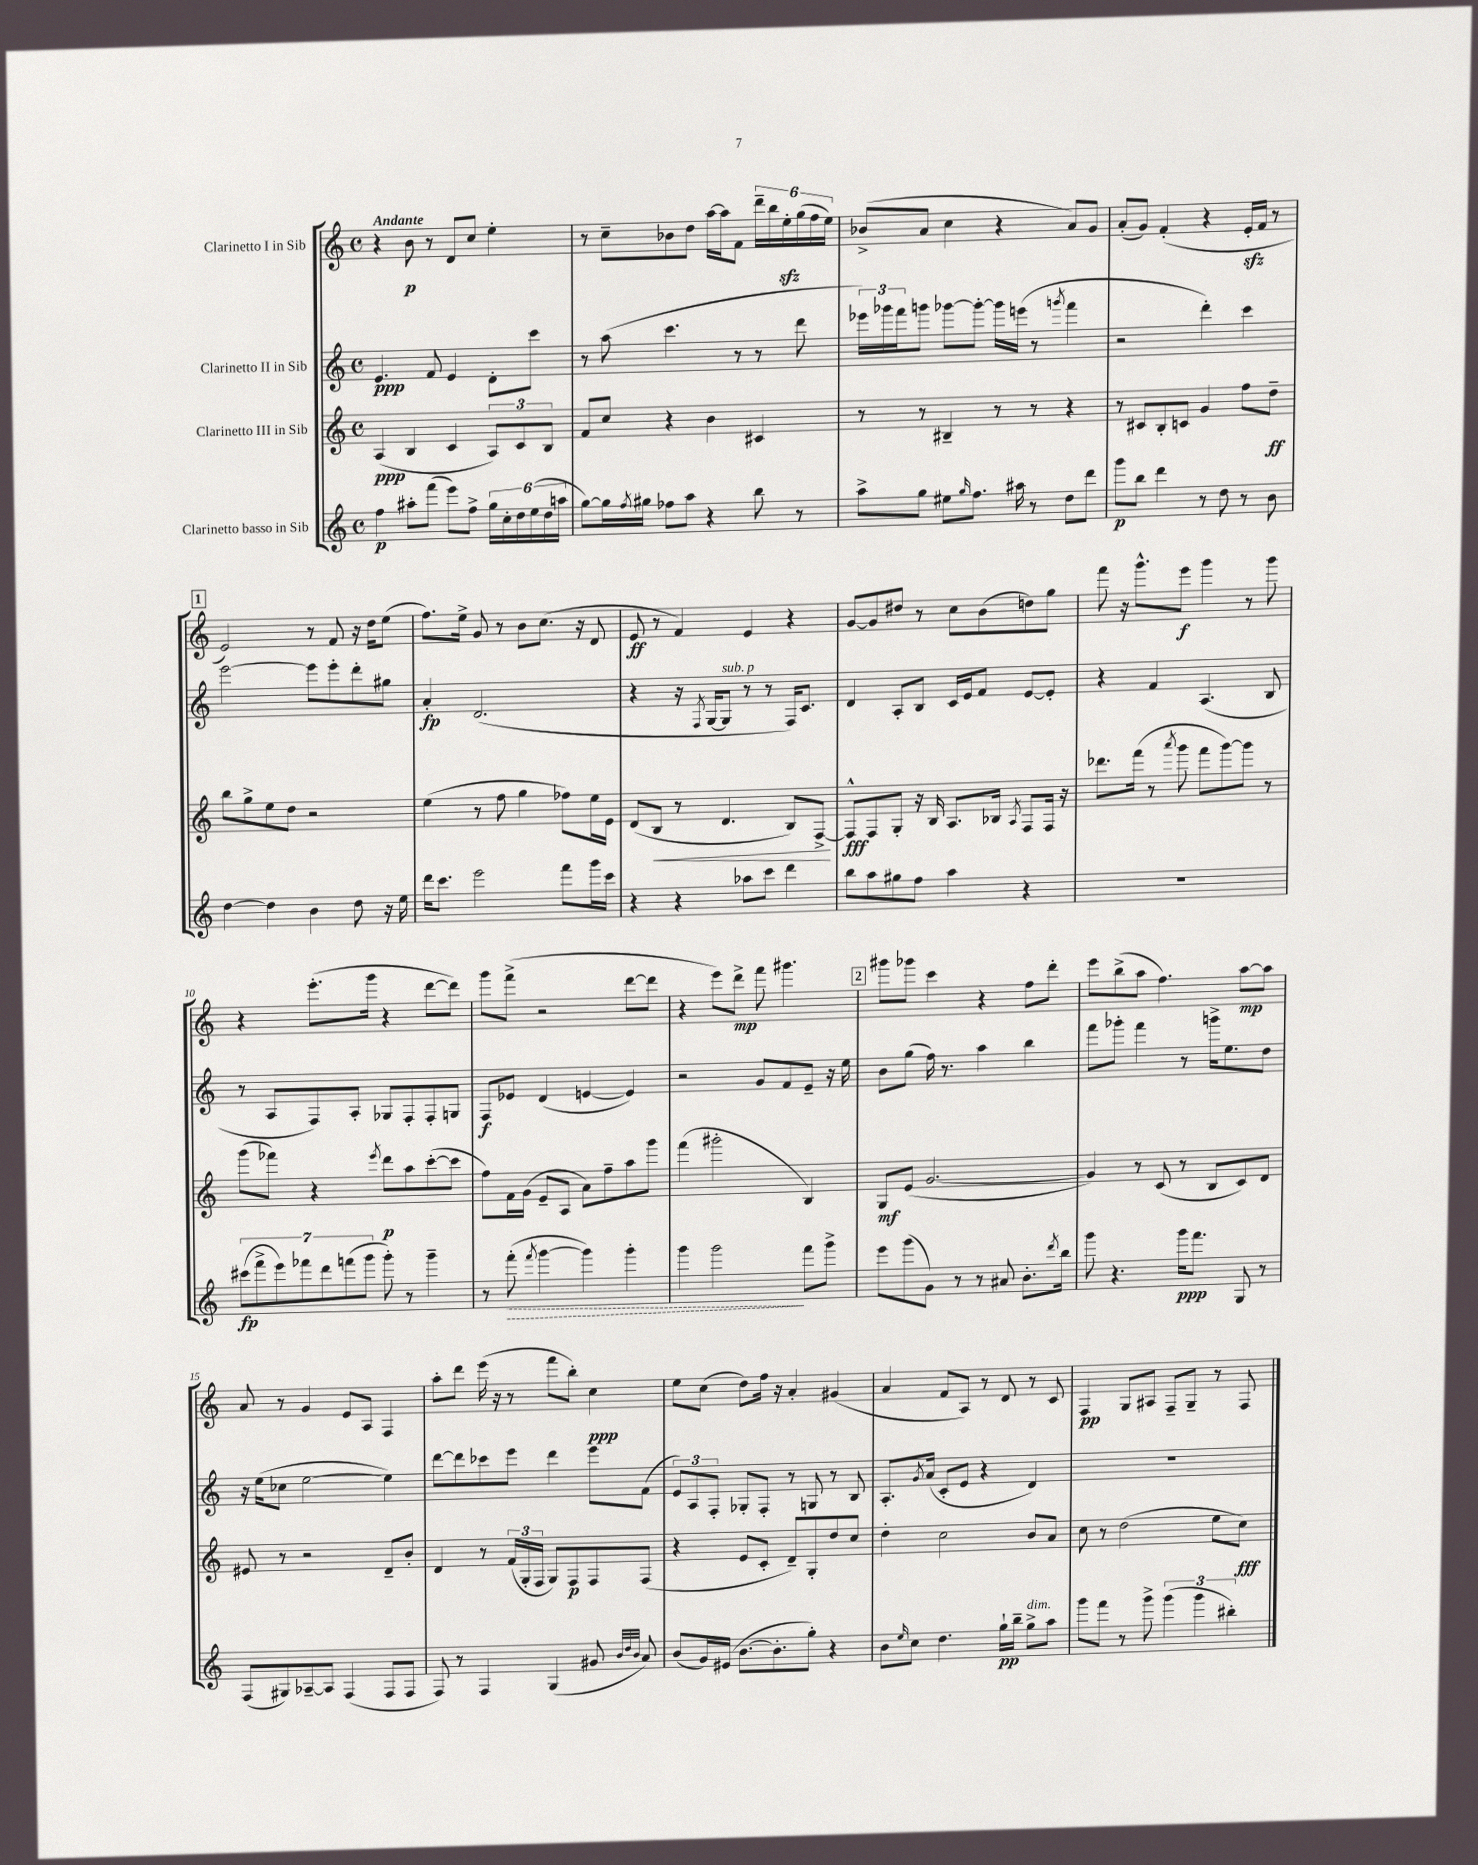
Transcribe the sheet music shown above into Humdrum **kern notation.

**kern	**kern	**kern	**kern
*staff4	*staff3	*staff2	*staff1
*clefG2	*clefG2	*clefG2	*clefG2
*k[]	*k[]	*k[]	*k[]
*M4/4	*M4/4	*M4/4	*M4/4
*met(c)	*met(c)	*met(c)	*met(c)
4ff	(4A	4.e	4r
8aa#'	4B	.	8b
(8fff	.	8f	8r
8eee)	4c	4e	8d
8ff^	.	.	8cc
24gg	12A)	8d'	4ee'
24cc'	.	.	.
24dd	12c	.	.
(24ee	.	8ccc	.
24dd	12B	.	.
24aa	.	.	.
=	=	=	=
[8gg)	8f	8r	8r
16gg]	8cc	(8aa	8cc~
8qff	.	.	.
16gg#	.	.	.
8ff-	4r	4.ccc	8b-
8aa	.	.	8dd
4r	4b	.	[16aa
.	.	.	16aa]
.	.	8r	8f
8bb	4c#	8r	24ddd~
.	.	.	24bb
.	.	.	24ee'
8r	.	8ddd	(24gg
.	.	.	24ff
.	.	.	24ee)
=	=	=	=
8aa^	8r	24eee-)	(8b-^
.	.	24ggg-	.
.	.	24fff	.
8gg	8r	8ggg	8a
8ee#	4B#~	[8ggg-	4cc
16qqgg	.	.	.
8.ff	.	8ggg-'_	.
.	8r	16ggg-]	4r
16aa#	.	(16eee	.
8r	8r	8r	.
.	.	8qggg	.
8dd	4r	4fff	8a)
8ddd	.	.	8g
=	=	=	=
8ggg	8r	2r	(8a'
8bb	8c#	.	8g)
4ddd	8B'	.	(4f'
.	8c	.	.
8r	4g	4ddd')	4r
8dd	.	.	.
8r	8ff	4ccc	16e'
.	.	.	16f
8b	8dd~	.	8r
=	=	=	=
[4dd	8bb	[2eee	2e)
.	8gg^	.	.
4dd]	8ee	.	.
.	8dd	.	.
4b	2r	8eee]	8r
.	.	8eee'	8f
8dd	.	8ddd'	16r
.	.	.	16dd
16r	.	8gg#	(8ee
16ee	.	.	.
=	=	=	=
16ddd	(4ee	4a'	8.ff)
8.ccc	.	.	.
.	.	.	16ee^
2eee	8r	(2.d	8g
.	8ff	.	8r
.	4gg	.	8b
.	.	.	(8.cc
8fff	8ff-)	.	.
.	.	.	16r
16ggg	16ee	.	8d
16ccc	16e	.	.
=	=	=	=
4r	(8d	4r	8e
.	8B	.	8r
4r	8r	16r	4f)
.	.	8qF	.
.	.	[16G	.
.	4.d	8G]	.
8aa-	.	8r	4e
8ccc	.	8r	.
4ddd	8B)	16F)	4r
.	.	8.c	.
.	[8F^	.	.
=	=	=	=
8bb	8F^^]	4d	[8g
8aa	8F	.	8g]
8gg#	8G'	8A'	8dd#
8ff	16r	8B	8r
.	16B	.	.
4aa	8.A	16c	8cc
.	.	16e	.
.	.	8f	(8b
.	16B-	.	.
.	8qA	.	.
4r	8F	[8e	8dd)
.	16F	8e']	8gg
.	16r	.	.
=	=	=	=
1r	8.ddd-	4r	8fff
.	.	.	16r
.	(16fff	.	8.ggg^^
.	8r	4f	.
.	8qaaa	.	.
.	8ggg	.	8eee
.	8fff	(4.A	4ggg
.	[8ggg)	.	.
.	8ggg]	.	8r
.	8r	8B	8ggg
=	=	=	=
(14ccc#	(8ggg	8r	4r
14fff^	.	.	.
.	8fff-)	8A	.
14eee)	.	.	.
14fff-	.	.	.
.	4r	8F)	(8.eee'
14ddd	.	.	.
(14fff	.	.	.
.	.	8A'	.
14ggg	.	.	.
.	.	.	16ggg
.	8qeee	.	.
8ggg')	8ddd	8G-	4r
8r	8aa	8F'	.
4ggg~	([8ccc'	8F'	[8ddd
.	8ccc]	8G	8ddd])
=	=	=	=
8r	8ff)	8F	8ggg
(8fff'	16f	8e-	(8fff^
.	(16g	.	.
8qfff	.	.	.
[4ggg	8e~	(4d	2r
.	8A	.	.
4ggg])	8a)	[4e	.
.	8ff~	.	.
4ggg'	8aa	4e])	[8ddd
.	8ggg	.	8ddd]
=	=	=	=
4ggg	(4fff	2r	4r
2ggg	2ggg#'	.	8eee)
.	.	.	8ddd^
.	.	8g	8fff
.	.	8f	4.ggg#
8fff	4B)	8e~	.
8ggg^	.	16r	.
.	.	16ee	.
=	=	=	=
8eee	8G	8b	8ggg#
(8ggg	(8e	(8gg	8ggg-
8g)	[2.g	16ff)	4ccc
.	.	8.r	.
8r	.	.	.
8r	.	4aa	4r
8a#	.	.	.
8.b'	.	4bb	8ff
.	.	.	8ddd'
8qddd	.	.	.
16bb	.	.	.
=	=	=	=
8ggg	4g])	8fff	8eee
4.r	.	8ggg-'	(8bb^
.	8r	4fff	8aa
.	(8c	.	4.ff)
16ggg	8r	8r	.
8.fff	.	.	.
.	8B	16ggg^	.
.	.	8.ee	.
8G	8c)	.	[8aa
8r	8d	8dd	8aa]
=	=	=	=
(8F	8e#	16r	8a
.	.	(16ee	.
8G#)	8r	8cc-	8r
[8A-~	2r	[2ee	4g
8A-]	.	.	.
(4F	.	.	8e
.	.	.	8A
8F	8d~	4ee])	4F
8F	8b'	.	.
=	=	=	=
8F)	4d	[8ddd	8aa'
8r	.	8ddd]	8ddd
4F	8r	8ccc-	(16eee
.	.	.	16r
.	(24f	8eee	8r
.	24G'	.	.
.	24F	.	.
(4G	8G)	4ddd	8fff
.	8F	.	8bb')
8g#	8F	8eee	4cc
32qqb	.	.	.
32qqdd	.	.	.
32qqb	.	.	.
8a)	(8F	(8f	.
=	=	=	=
(8b	4r	12e)	8ee
.	.	12A	.
16g)	.	.	(8cc
.	.	12F'	.
(16e#	.	.	.
[8.b	8e	8G-'	8dd)
.	8c'	8F'	16ff
8.b']	.	.	16r
.	8d~)	8r	4a'
8gg')	8G'	8G	.
4r	8dd	8r	(4g#
.	8cc	8B	.
=	=	=	=
8b	4dd'	8.A'	4a
16qqee	.	.	.
8cc	.	.	.
.	.	8qg	.
.	.	(16a	.
4.dd	2cc	8c'	8f
.	.	8e	8A)
.	.	4r	8r
16gg`	.	.	8d
16bb~	.	.	.
8gg^	8b	4d)	8r
8aa	8a	.	8c
=	=	=	=
8ggg	8cc	1r	4F
8fff	8r	.	.
8r	(2dd	.	8G
8ggg^	.	.	8A#
(6ggg	.	.	8F~
.	.	.	8G~
6ggg	.	.	.
.	8ee	.	8r
6bb#')	.	.	.
.	8cc)	.	8F
==	==	==	==
*-	*-	*-	*-
